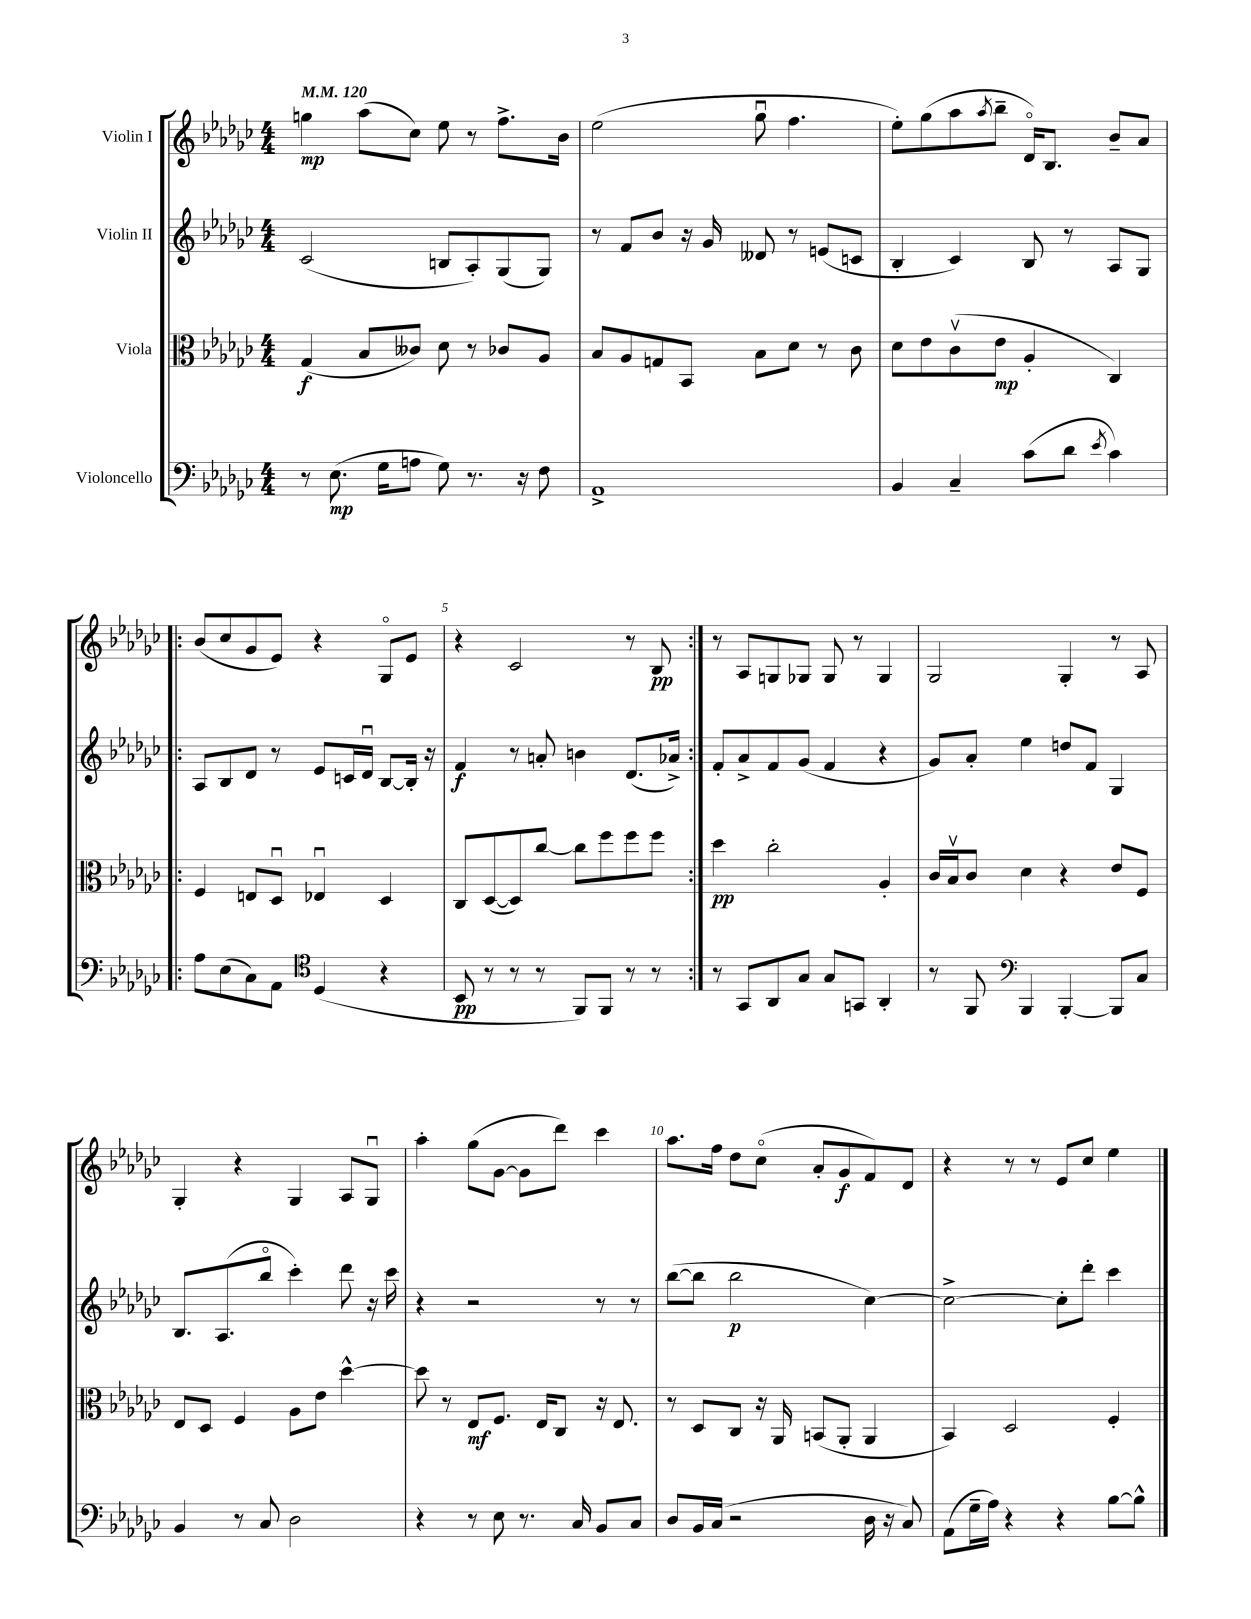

**kern	**dynam	**kern	**dynam	**kern	**dynam	**kern	**dynam
*part4	*part4	*part3	*part3	*part2	*part2	*part1	*part1
*staff4	*staff4	*staff3	*staff3	*staff2	*staff2	*staff1	*staff1
*I"Violoncello	*	*I"Viola	*	*I"Violin II	*	*I"Violin I	*
*clefF4	*	*clefC3	*	*clefG2	*	*clefG2	*
*k[b-e-a-d-g-c-]	*	*k[b-e-a-d-g-c-]	*	*k[b-e-a-d-g-c-]	*	*k[b-e-a-d-g-c-]	*
*M4/4	*	*M4/4	*	*M4/4	*	*M4/4	*
*MM120	*	*MM120	*	*MM120	*	*MM120	*
=1	=1	=1	=1	=1	=1	=1	=1
8r	.	(4G-/	f	(2c-/	.	4ggn\	mp
(8.E-\	mp	.	.	.	.	.	.
.	.	8B-/L	.	.	.	(8aa-\L	.
16G-\KL	.	.	.	.	.	.	.
8An\J	.	8c--X/J)	.	.	.	8cc-\J)	.
8G-\)	.	8d-\	.	8Bn/L	.	8ee-\	.
8.r	.	8r	.	8A-'/)	.	8r	.
.	.	8c-X/L	.	(8G-/	.	8.ff^\L	.
16r	.	.	.	.	.	.	.
8F\	.	8A-/J	.	8G-/J)	.	.	.
.	.	.	.	.	.	16b-\Jk	.
=2	=2	=2	=2	=2	=2	=2	=2
1AA-^	.	8B-/L	.	8r	.	(2ee-\	.
.	.	8A-/	.	8f/L	.	.	.
.	.	8Gn/	.	8b-/J	.	.	.
.	.	8BB-/J	.	16r	.	.	.
.	.	.	.	16g-/	.	.	.
.	.	8B-\L	.	8d--X/	.	8gg-u\	.
.	.	8d-\J	.	8r	.	4.ff\	.
.	.	8r	.	(8en/L	.	.	.
.	.	8c-\	.	8cn/J	.	.	.
=3	=3	=3	=3	=3	=3	=3	=3
4BB-/	.	8d-\L	.	4B-'/	.	8ee-'\L)	.
.	.	8e-\	.	.	.	(8gg-\	.
4C-~/	.	(8c-v\	.	4c-/)	.	8aa-\	.
.	.	.	.	.	.	8qaa-/	.
.	.	8e-\J	mp	.	.	8bb-~\J	.
(8c-\L	.	4A-'/	.	8B-/	.	16d-/KL)	.
.	.	.	.	.	.	8.B-/J	.
8d-\J	.	.	.	8r	.	.	.
8qe-/	.	.	.	.	.	.	.
4c-\)	.	4C-/)	.	8A-/L	.	8b-~/L	.
.	.	.	.	8G-/J	.	8a-/J	.
!!LO:LB:g=z
=4!|:	=4!|:	=4!|:	=4!|:	=4!|:	=4!|:	=4!|:	=4!|:
8A-\L	.	4F/	.	8A-/L	.	(8b-/L	.
(8E-\	.	.	.	8B-/	.	8cc-/	.
8C-\)	.	8En/L	.	8d-/J	.	8g-/	.
8AA-\J	.	8D-u/J	.	8r	.	8e-/J)	.
*clefC4	*	*	*	*	*	*	*
(4D-/	.	4E-Xu/	.	8e-/L	.	4r	.
.	.	.	.	16cn/L	.	.	.
.	.	.	.	16d-u/JJ	.	.	.
4r	.	4D-/	.	[8B-/L	.	8G-/L	.
.	.	.	.	16B-'/Jk]	.	8e-/J	.
.	.	.	.	16r	.	.	.
=5	=5	=5	=5	=5	=5	=5	=5
8BB-/	pp	8C-/L	.	4f/	f	4r	.
8r	.	([8D-/	.	.	.	.	.
8r	.	8D-/])	.	8r	.	2c-/	.
8r	.	[8cc-/J	.	8an'/	.	.	.
8FF/L)	.	8cc-\L]	.	4bn\	.	.	.
8FF/J	.	8ff\	.	.	.	.	.
8r	.	8ff\	.	(8.d-/L	.	8r	.
8r	.	8ff\J	.	.	.	8B-/	pp
.	.	.	.	16a-X^/Jk)	.	.	.
=6:|!	=6:|!	=6:|!	=6:|!	=6:|!	=6:|!	=6:|!	=6:|!
8r	.	4dd-\	pp	8f'/L	.	8r	.
8GG-/L	.	.	.	8a-^/	.	8A-/L	.
8AA-/	.	2cc-'\	.	8f/	.	8Gn/	.
8G-/J	.	.	.	(8g-/J	.	8G-X/J	.
8G-/L	.	.	.	4f/	.	8G-/	.
8GGn/J	.	.	.	.	.	8r	.
4AA-'/	.	4A-'/	.	4r	.	4G-/	.
=7	=7	=7	=7	=7	=7	=7	=7
8r	.	16c-/LL	.	8g-/L)	.	2G-/	.
.	.	16B-v/J	.	.	.	.	.
8FF/	.	8c-/J	.	8a-'/J	.	.	.
*clefF4	*	*	*	*	*	*	*
4BBB-/	.	4d-\	.	4ee-\	.	.	.
[4BBB-'/	.	4r	.	8ddn/L	.	4G-'/	.
.	.	.	.	8f/J	.	.	.
8BBB-/L]	.	8e-/L	.	4G-/	.	8r	.
8C-/J	.	8F/J	.	.	.	8A-/	.
!!LO:LB:g=z
=8	=8	=8	=8	=8	=8	=8	=8
4BB-/	.	8E-/L	.	8.B-/L	.	4G-'/	.
.	.	8D-/J	.	.	.	.	.
.	.	.	.	(8.A-/	.	.	.
8r	.	4F/	.	.	.	4r	.
8C-/	.	.	.	8bb-/J	.	.	.
2D-\	.	8A-\L	.	4ccc-'\)	.	4G-/	.
.	.	8e-\J	.	.	.	.	.
.	.	[4dd-^^\	.	8ddd-\	.	8A-/L	.
.	.	.	.	16r	.	8G-u/J	.
.	.	.	.	16ccc-\	.	.	.
=9	=9	=9	=9	=9	=9	=9	=9
4r	.	8dd-\]	.	4r	.	4aa-'\	.
.	.	8r	.	.	.	.	.
8r	.	8E-/L	mf	2r	.	(8gg-\L	.
8E-\	.	8.F/J	.	.	.	[8g-\J	.
8.r	.	.	.	.	.	8g-\L]	.
.	.	16E-/KL	.	.	.	.	.
.	.	8C-/J	.	.	.	8ddd-\J)	.
16C-/	.	.	.	.	.	.	.
8BB-/L	.	16r	.	8r	.	4ccc-\	.
.	.	8.E-/	.	.	.	.	.
8C-/J	.	.	.	8r	.	.	.
=10	=10	=10	=10	=10	=10	=10	=10
8D-/L	.	8r	.	([8bb-\L	.	8.aa-\L	.
16BB-/L	.	8D-/L	.	8bb-\J]	.	.	.
(16C-/JJ	.	.	.	.	.	16ff\Jk	.
2r	.	8C-/J	.	2bb-\	p	8dd-\L	.
.	.	16r	.	.	.	(8cc-\J	.
.	.	16AA-/	.	.	.	.	.
.	.	(8BBn/L	.	.	.	8a-'/L	.
.	.	8AA-'/J	.	.	.	8g-/	f
16D-\	.	4AA-/	.	[4cc-\)	.	8f/)	.
16r	.	.	.	.	.	.	.
8C-/)	.	.	.	.	.	8d-/J	.
=11	=11	=11	=11	=11	=11	=11	=11
(8AA-\L	.	4BB-/)	.	2cc-^\_	.	4r	.
16G-~\L	.	.	.	.	.	.	.
16A-\JJ)	.	.	.	.	.	.	.
4r	.	2D-/	.	.	.	8r	.
.	.	.	.	.	.	8r	.
4r	.	.	.	8cc-'\L]	.	8e-/L	.
.	.	.	.	8ddd-'\J	.	8cc-/J	.
[8B-\L	.	4F'/	.	4ccc-\	.	4ee-\	.
8B-^^\J]	.	.	.	.	.	.	.
==	==	==	==	==	==	==	==
*-	*-	*-	*-	*-	*-	*-	*-
